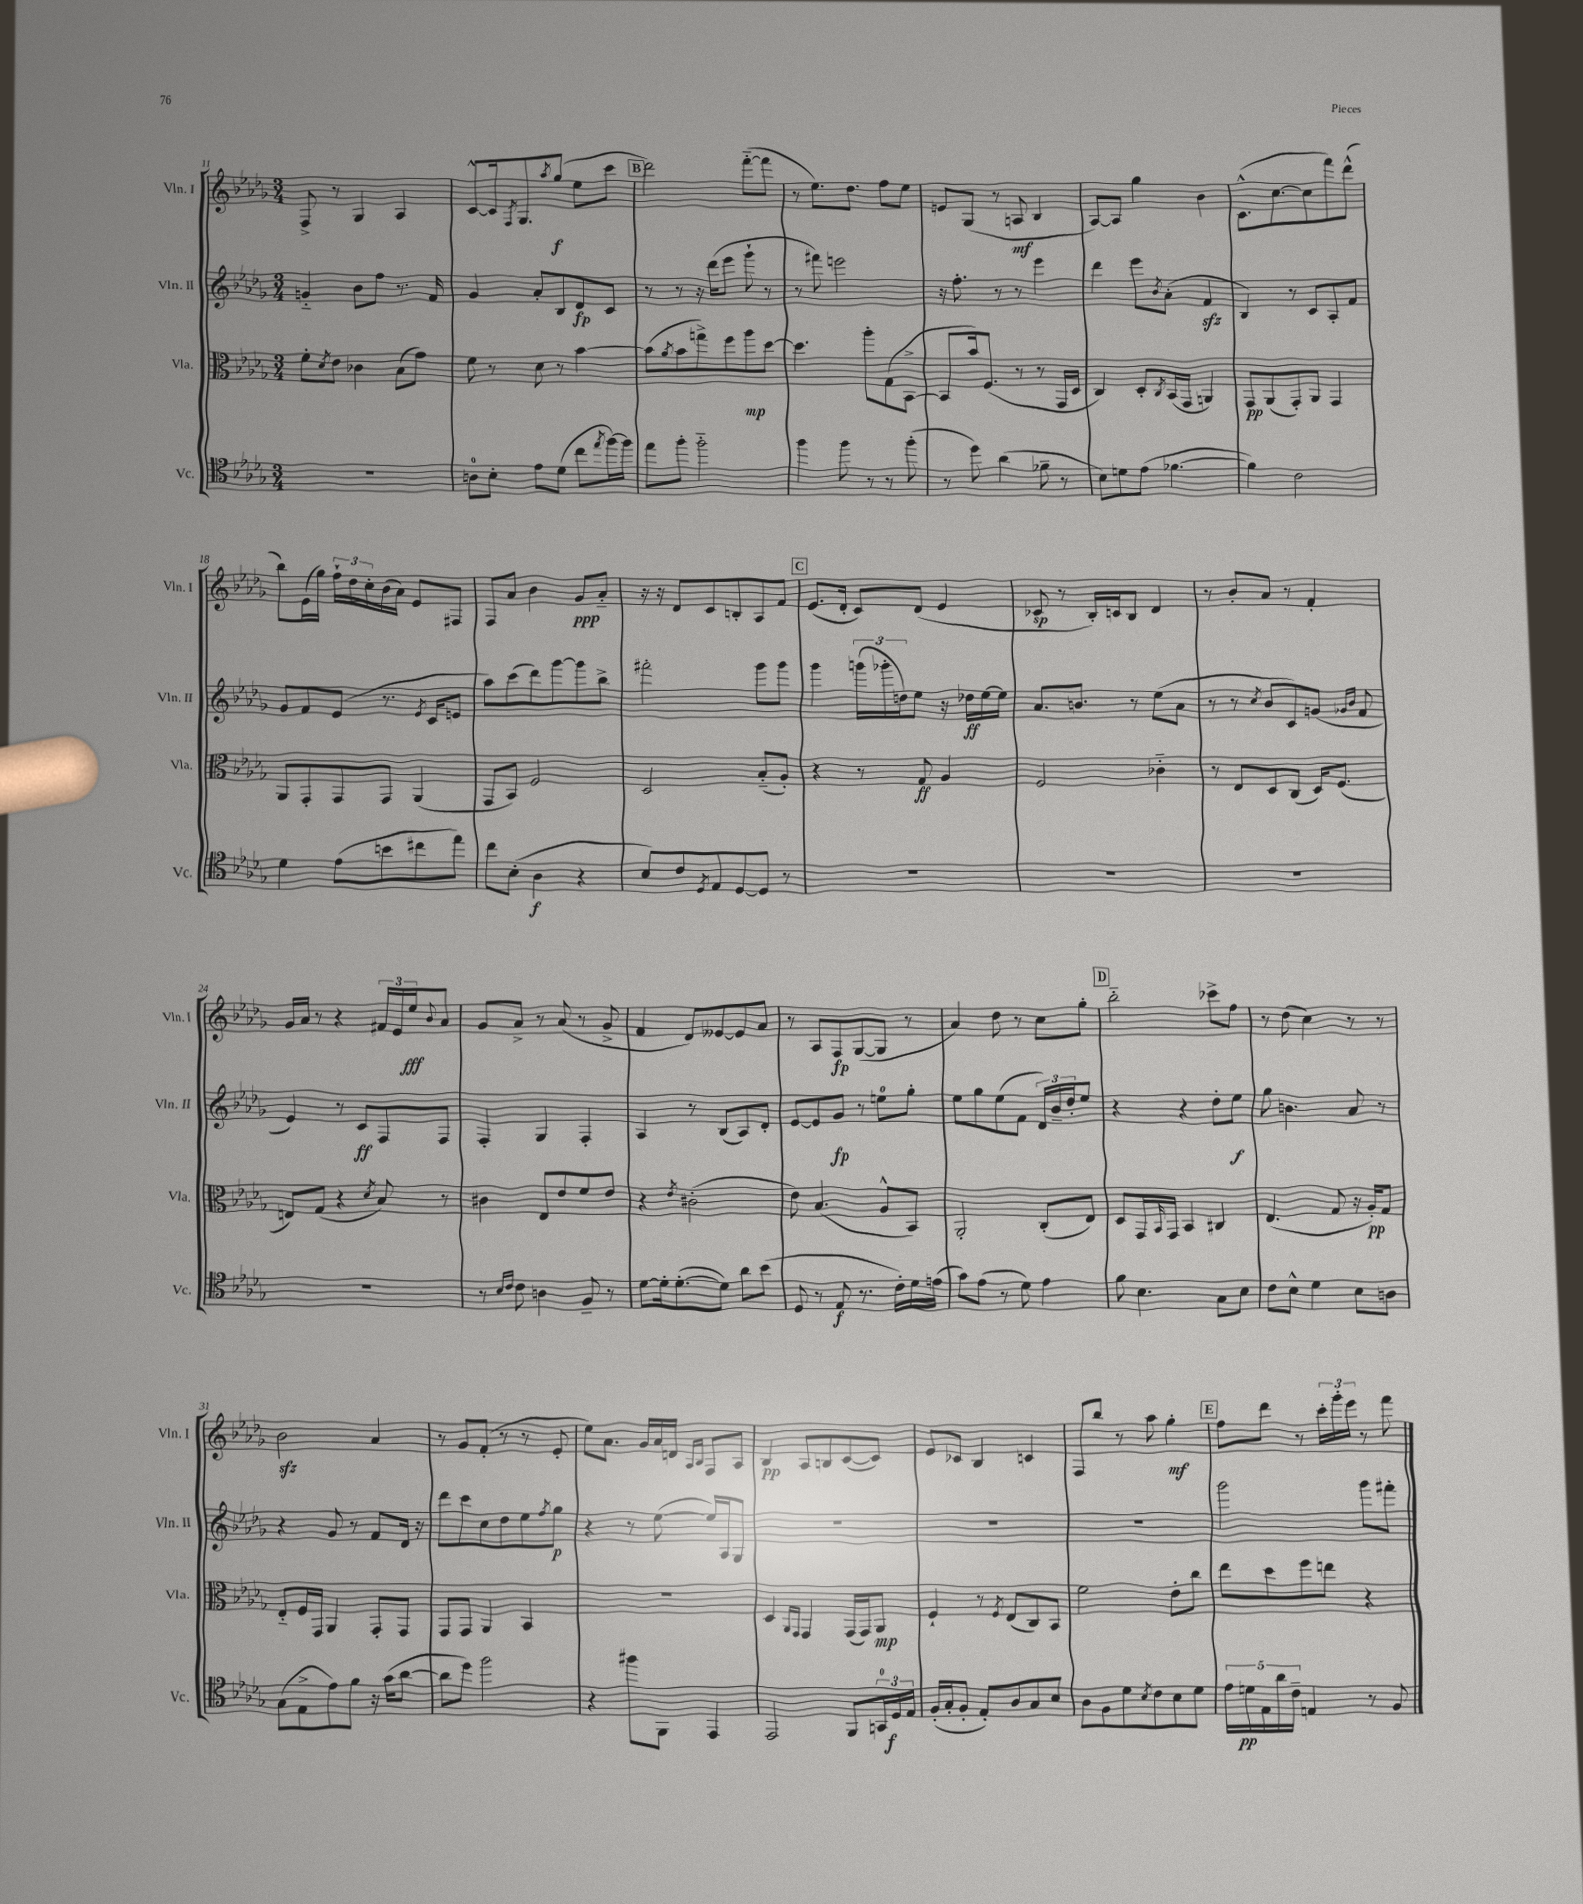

**kern	**dynam	**kern	**dynam	**kern	**dynam	**kern	**dynam
*part4	*part4	*part3	*part3	*part2	*part2	*part1	*part1
*staff4	*staff4	*staff3	*staff3	*staff2	*staff2	*staff1	*staff1
*I"Vc.	*	*I"Vla.	*	*I"Vln. II	*	*I"Vln. I	*
*I'Vc.	*	*I'Vla.	*	*I'Vln. II	*	*I'Vln. I	*
*clefC4	*	*clefC3	*	*clefG2	*	*clefG2	*
*k[b-e-a-d-g-]	*	*k[b-e-a-d-g-]	*	*k[b-e-a-d-g-]	*	*k[b-e-a-d-g-]	*
*M3/4	*	*M3/4	*	*M3/4	*	*M3/4	*
=11	=11	=11	=11	=11	=11	=11	=11
2.r	.	8f'\L	.	4gn/	.	8F^/	.
.	.	8qd-/	.	.	.	.	.
.	.	8e-\J	.	.	.	8r	.
.	.	4c-X\	.	8b-\L	.	4G-/	.
.	.	.	.	8ff\J	.	.	.
.	.	(8B-\L	.	8.r	.	4A-/	.
.	.	8g-\J)	.	.	.	.	.
.	.	.	.	16f/	.	.	.
=12	=12	=12	=12	=12	=12	=12	=12
8An\L	.	8f\	.	4g-/	.	[8c^^/L	.
8B-'\J	.	8r	.	.	.	16c/k]	.
.	.	.	.	.	.	8qF/	.
.	.	.	.	.	.	8.G-/	.
8e-\L	.	8d-\	.	8a-'/L	.	.	.
.	.	.	.	.	.	8qaa-/	.
(8d-\J	.	8r	.	8B-/	.	(8gg-/J	f
8cc\L	.	[4b-\	.	8d-/	fp	8ee-\L	.
8qee-/	.	.	.	.	.	.	.
[16ff\L)	.	.	.	8c/J	.	8ccc\J	.
16ff\JJ]	.	.	.	.	.	.	.
!!LO:REH:place=s1:t=B
=13	=13	=13	=13	=13	=13	=13	=13
8ee-\L	.	(8b-\L]	.	8r	.	2ddd-\)	.
.	.	8qa-/	.	.	.	.	.
8ff'\J	.	8b-\	.	8r	.	.	.
2ff\	.	8ggn^\)	.	16r	.	.	.
.	.	.	.	(16ddd-\KL	.	.	.
.	.	8ff\	.	8eee-\J	.	.	.
.	.	8aa-\	mp	8ggg-`\	.	([8fff\L	.
.	.	[8dd-\J	.	8r	.	8fff\J]	.
=14	=14	=14	=14	=14	=14	=14	=14
4ff\	.	4.dd-\]	.	8r	.	8r	.
.	.	.	.	8fff#X\)	.	8.ee-\L)	.
8ff\	.	.	.	2eeen\	.	.	.
.	.	.	.	.	.	8.dd-\J	.
8r	.	8aa-'\L	.	.	.	.	.
8r	.	(8G-\	.	.	.	8ff\L	.
(8ff'\	.	[8BB-^\J	.	.	.	8ee-\J	.
=15	=15	=15	=15	=15	=15	=15	=15
8r	.	8BB-/L]	.	16r	.	8en/L	.
.	.	.	.	8.ff'\	.	.	.
8dd-\)	.	16b-/k)	.	.	.	(8G-/J	.
.	.	(8.F/J	.	.	.	.	.
(4a-\	.	.	.	8r	.	8r	.
.	.	8r	.	8r	.	8An/	mf
8f-X~\	.	8r	.	4eee-\	.	4B-/	.
8r	.	16GG-/LL	.	.	.	.	.
.	.	16D-/JJ	.	.	.	.	.
=16	=16	=16	=16	=16	=16	=16	=16
8B-\L)	.	4C/)	.	4ddd-\	.	[8A-/L)	.
8dn\	.	.	.	.	.	8A-/J]	.
(8e-\J	.	8D-'/L	.	8eee-\L	.	4gg-\	.
.	.	8qC/	.	8qb-/	.	.	.
[4.f-X\	.	(16BB-/L	.	(8a-'\J	.	.	.
.	.	16GG-/JJ	.	.	.	.	.
.	.	4AAn/)	.	4fzz/	.	4b-\	.
=17	=17	=17	=17	=17	=17	=17	=17
4f-\])	.	8GG-/L	pp	4B-/)	.	(8.c^^\L	.
.	.	(8AA-/	.	.	.	.	.
.	.	.	.	.	.	[8.cc\	.
2c\	.	8GG-'/)	.	8r	.	.	.
.	.	8AA-/J	.	8c/L	.	8cc\]	.
.	.	4GG-/	.	8A-'/	.	8fff\)	.
.	.	.	.	8f/J	.	(8ddd-^^\J	.
!!LO:LB:g=z
=18	=18	=18	=18	=18	=18	=18	=18
4d-\	.	8AA-/L	.	8g-/L	.	8bb-\L)	.
.	.	8GG-'/	.	8f/	.	(16e-\L	.
.	.	.	.	.	.	16gg-\JJ)	.
(8e-\L	.	8GG-/	.	(8e-/J	.	24ff`\LL	.
.	.	.	.	.	.	24dd-\	.
.	.	.	.	.	.	24cc'\	.
8bn\	.	8GG-/J	.	8.r	.	(16b-\	.
.	.	.	.	.	.	16a-\JJ)	.
8cc#X\	.	(4AA-/	.	.	.	8e-/L	.
.	.	.	.	8qe-/	.	.	.
.	.	.	.	16c/KL	.	.	.
8ee-\J)	.	.	.	8en/J	.	8F#X/J	.
=19	=19	=19	=19	=19	=19	=19	=19
8cc\L	.	8GG-/L	.	8aa-\L)	.	8F/L	.
(8B-'\J	.	8BB-/J)	.	(8ccc\	.	8a-/J	.
4A-\	f	2F/	.	8ddd-\)	.	4b-\	.
.	.	.	.	[8ggg-\	.	.	.
4r	.	.	.	8ggg-\]	.	8g-/L	ppp
.	.	.	.	8bb-^\J	.	8a-/J	.
=20	=20	=20	=20	=20	=20	=20	=20
8B-/L)	.	2D-/	.	2fff#X'\	.	16r	.
.	.	.	.	.	.	16r	.
8c/	.	.	.	.	.	8d-/L	.
8qD-/	.	.	.	.	.	.	.
8E-/	.	.	.	.	.	8c/	.
[8D-/	.	.	.	.	.	8Bn'/	.
8D-/J]	.	(8B-/L	.	8ggg-\L	.	8A-/	.
8r	.	8A-'/J)	.	8ggg-\J	.	8f/J	.
!!LO:REH:place=s1:t=C
=21	=21	=21	=21	=21	=21	=21	=21
2.r	.	4r	.	4ggg-\	.	(8.e-/L	.
.	.	.	.	.	.	16d-'/Jk	.
.	.	8r	.	(24gggn\LL	.	8c/L)	.
.	.	.	.	24ggg-X'\	.	.	.
.	.	.	.	24ddn\J)	.	.	.
.	.	8G-/	ff	8ee-\J	.	(8d-/J	.
.	.	4A-/	.	16r	.	4e-/	.
.	.	.	.	16dd-X\LL	ff	.	.
.	.	.	.	[16ee-\	.	.	.
.	.	.	.	16ee-\JJ]	.	.	.
=22	=22	=22	=22	=22	=22	=22	=22
2.r	.	2F/	.	8.a-/L	.	8c-X/	sp
.	.	.	.	.	.	8r	.
.	.	.	.	8.bn/J	.	.	.
.	.	.	.	.	.	16B-'/LL)	.
.	.	.	.	.	.	16cn/J	.
.	.	.	.	8r	.	8B-/J	.
.	.	4c-X\	.	(8ee-\L	.	4d-/	.
.	.	.	.	8a-\J	.	.	.
=23	=23	=23	=23	=23	=23	=23	=23
2.r	.	8r	.	8r	.	8r	.
.	.	8E-/L	.	8r	.	8b-'/L	.
.	.	.	.	8qcc/	.	.	.
.	.	8D-/	.	8b-/L	.	8a-/J	.
.	.	(8C/J	.	8c/)	.	8r	.
.	.	16D-/KL)	.	(8gn/J	.	4f'/	.
.	.	(8.F/J	.	.	.	.	.
.	.	.	.	16qqg-X/LL	.	.	.
.	.	.	.	16qqb-/JJ	.	.	.
.	.	.	.	8f/	.	.	.
!!LO:LB:g=z
=24	=24	=24	=24	=24	=24	=24	=24
2.r	.	8En/L)	.	4e-/)	.	16g-/LL	.
.	.	.	.	.	.	16a-/JJ	.
.	.	(8G-/J	.	.	.	8r	.
.	.	4r	.	8r	.	4r	.
.	.	.	.	8c/L	ff	.	.
.	.	8qd-/	.	.	.	.	.
.	.	8B-/)	.	8F/	.	24f#X/LL	.
.	.	.	.	.	.	24e-/	.
.	.	.	.	.	.	24ee-/J	fff
.	.	.	.	.	.	8qqb-/	.
.	.	8r	.	8F/J	.	8a-/J	.
=25	=25	=25	=25	=25	=25	=25	=25
8r	.	4c#X\	.	4F'/	.	8g-/L	.
16qqB-/LL	.	.	.	.	.	.	.
16qqc/JJ	.	.	.	.	.	.	.
8c\	.	.	.	.	.	8a-^/J	.
4An\	.	8E-/L	.	4G-/	.	8r	.
.	.	8e-/	.	.	.	(8a-/	.
8F~/	.	8f/	.	4F'/	.	8r	.
8r	.	8e-/J	.	.	.	8g-^/	.
=26	=26	=26	=26	=26	=26	=26	=26
[8d-\L	.	4r	.	4A-/	.	4f/	.
16d-'\k]	.	.	.	.	.	.	.
([8.d-'\	.	.	.	.	.	.	.
.	.	8qe-/	.	.	.	.	.
.	.	(2c#X'\	.	8r	.	8d-/L)	.
8d-\J])	.	.	.	(8B-/L	.	[8e--X/	.
8a-\L	.	.	.	8A-/)	.	8e--/]	.
(8b-\J	.	.	.	8d-'/J	.	8a-/J	.
=27	=27	=27	=27	=27	=27	=27	=27
8D-/	.	8e-\)	.	[8e-/L	.	8r	.
8r	.	(4.B-/	.	8e-/]	.	8A-/L	.
8E-/	f	.	.	8g-/J	fp	8F/	fp
8.r	.	.	.	8r	.	([8G-/	.
.	.	8A-^^/L	.	8een\L	.	8G-/J]	.
16c'\LL)	.	.	.	.	.	.	.
16d-\	.	8BB-/J)	.	8gg-'\J	.	8r	.
(16en\JJ	.	.	.	.	.	.	.
=28	=28	=28	=28	=28	=28	=28	=28
8g-\L)	.	2AA-'/	.	8ee-\L	.	4a-/)	.
(8e-\J	.	.	.	8gg-\	.	.	.
8r	.	.	.	(8ee-\	.	8dd-\	.
8d-\)	.	.	.	8f\J	.	8r	.
4e-\	.	(8C'/L	.	24d-/LL)	.	8cc\L	.
.	.	.	.	24b-~/	.	.	.
.	.	.	.	24dd-'/J	.	.	.
.	.	8E-/J)	.	8ee-/J	.	8gg-'\J	.
!!LO:REH:place=s1:t=D
=29	=29	=29	=29	=29	=29	=29	=29
8f\	.	8D-/L	.	4r	.	2bb-\	.
4.B-\	.	16GG-/L	.	.	.	.	.
.	.	16qqBB-/	.	.	.	.	.
.	.	16GG-/JJ	.	.	.	.	.
.	.	4BB-/	.	4r	.	.	.
8G-\L	.	4C#X/	.	8dd-'\L	.	8ccc-X^\L	.
8B-\J	.	.	.	8ee-\J	f	8ff\J	.
=30	=30	=30	=30	=30	=30	=30	=30
8c\L	.	(4.E-/	.	8gg-\	.	8r	.
8B-^^\J	.	.	.	4.bn\	.	(8dd-\	.
4d-\	.	.	.	.	.	4cc\)	.
.	.	8G-/	.	.	.	.	.
8B-\L	.	16r	.	8a-/	.	8r	.
.	.	16A-'/KL)	pp	.	.	.	.
8An\J	.	8G-/J	.	8r	.	8r	.
!!LO:LB:g=z
=31	=31	=31	=31	=31	=31	=31	=31
(8G-\L	.	8E-/L	.	4r	.	2b-zz\	.
8E-^\	.	16F/L	.	.	.	.	.
.	.	16GG-/JJ	.	.	.	.	.
8e-\)	.	4AA-/	.	8g-/	.	.	.
8f\J	.	.	.	8r	.	.	.
16r	.	8GG-'/L	.	8f/L	.	4a-/	.
(16g-\KL	.	.	.	.	.	.	.
[8a-\J	.	8GG-/J	.	16d-/Jk	.	.	.
.	.	.	.	16r	.	.	.
=32	=32	=32	=32	=32	=32	=32	=32
8a-\L]	.	8GG-/L	.	8ddd-\L	.	8r	.
8dd-\J)	.	8GG-/J	.	8ccc\	.	8g-/L	.
2ff\	.	4AA-/	.	8cc\	.	(8f'/J	.
.	.	.	.	8dd-\	.	8r	.
.	.	4BB-/	.	8ee-\	.	8r	.
.	.	.	.	8qff/	.	.	.
.	.	.	.	8gg-\J	p	8e-'/	.
=33	=33	=33	=33	=33	=33	=33	=33
4r	.	2.r	.	4r	.	8ee-\L)	.
.	.	.	.	.	.	8.a-\J	.
8ff#X\L	.	.	.	8r	.	.	.
.	.	.	.	.	.	16g-/LL	.
8FF\J	.	.	.	([8ee-\	.	16a-/	.
.	.	.	.	.	.	16dn/JJ	.
.	.	.	.	.	.	16qqA-/LL	.
.	.	.	.	.	.	16qqB-/JJ	.
4EE-/	.	.	.	16ee-/LL])	.	8F/L	.
.	.	.	.	16A-/J	.	.	.
.	.	.	.	8G-/J	.	8A-/J	.
=34	=34	=34	=34	=34	=34	=34	=34
2EE-/	.	4D-/	.	2.r	.	4B-/	pp
.	.	16qqAA-/LL	.	.	.	.	.
.	.	16qqGG-/JJ	.	.	.	.	.
.	.	4GG-/	.	.	.	8A-/L	.
.	.	.	.	.	.	8Bn/	.
8FF/L	.	(16GG-/LL	.	.	.	([8c/	.
.	.	16GG-/J)	.	.	.	.	.
24GGn/L	.	8AA-/J	mp	.	.	8c/J])	.
24D-/	f	.	.	.	.	.	.
24E-/JJ	.	.	.	.	.	.	.
=35	=35	=35	=35	=35	=35	=35	=35
(16F'/LL	.	4F`/	.	2.r	.	8e-/L	.
16G-'/J	.	.	.	.	.	.	.
8F'/J	.	.	.	.	.	8c-X/J	.
8E-'/L)	.	8r	.	.	.	4B-/	.
.	.	8qF/	.	.	.	.	.
8A-/	.	(8E-/L	.	.	.	.	.
8G-/	.	8C/)	.	.	.	4cn/	.
8B-/J	.	8BB-/J	.	.	.	.	.
=36	=36	=36	=36	=36	=36	=36	=36
8A-\L	.	2f\	.	2.r	.	8F/L	.
8F\	.	.	.	.	.	8bb-/J	.
8d-\	.	.	.	.	.	8r	.
8qB-/	.	.	.	.	.	.	.
8c\	.	.	.	.	.	8aa-\	.
8B-\	.	8e-'\L	.	.	.	4gg-'\	mf
8d-\J	.	8cc\J	.	.	.	.	.
!!LO:REH:place=s1:t=E
=37	=37	=37	=37	=37	=37	=37	=37
20e-\LL	.	8ee-\L	.	2ggg-\	.	8ff\L	.
20dn\	pp	.	.	.	.	.	.
20E-\	.	.	.	.	.	.	.
.	.	8dd-\	.	.	.	8ddd-\J	.
20a-\	.	.	.	.	.	.	.
20c~\JJ	.	.	.	.	.	.	.
4En/	.	8ff\	.	.	.	8r	.
.	.	8een\J	.	.	.	24ccc'\LL	.
.	.	.	.	.	.	24ggg-'\	.
.	.	.	.	.	.	24eee-\JJ	.
8r	.	4r	.	8ggg-\L	.	8r	.
8F/	.	.	.	8fff#X'\J	.	8fff\	.
==	==	==	==	==	==	==	==
*-	*-	*-	*-	*-	*-	*-	*-
